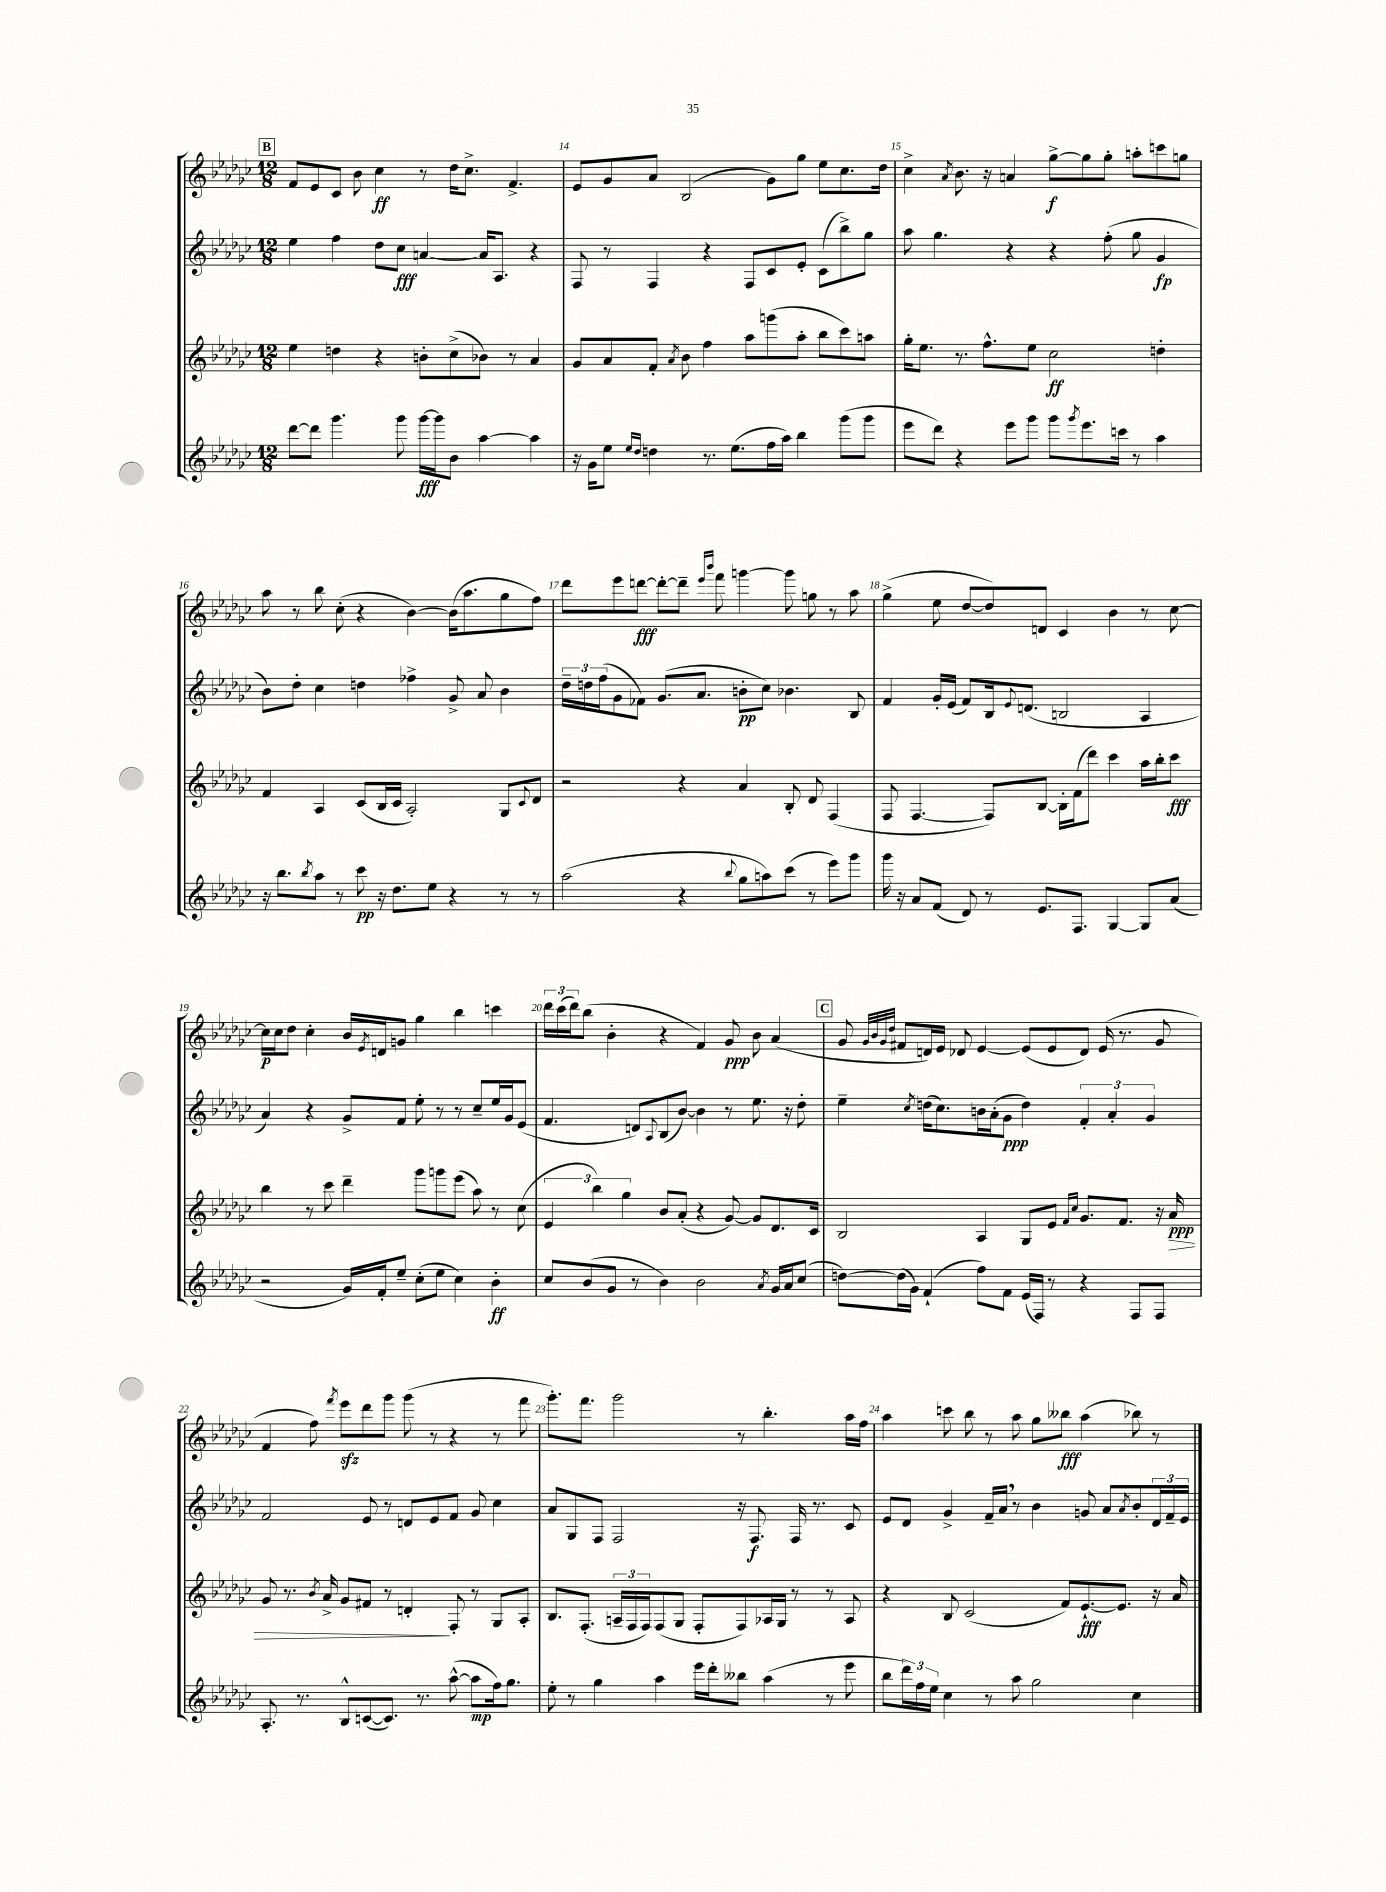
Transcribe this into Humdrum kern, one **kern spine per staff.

**kern	**kern	**kern	**kern
*staff4	*staff3	*staff2	*staff1
*clefG2	*clefG2	*clefG2	*clefG2
*k[b-e-a-d-g-c-]	*k[b-e-a-d-g-c-]	*k[b-e-a-d-g-c-]	*k[b-e-a-d-g-c-]
*M12/8	*M12/8	*M12/8	*M12/8
[8ddd-\L	4ee-\	4ee-\	8f/L
8ddd-\]J	.	.	8e-/
4.ggg-\	4dd\	4ff\	8c-/J
.	.	.	8b-\
.	4r	8dd-\L	4cc-\
8ggg-\	.	8cc-\J	.
[16ggg-\LL	8b'\L	[4a/	8r
16ggg-\]J	.	.	.
8b-\J	(8cc-^\	.	16dd-\LK
.	.	.	8.cc-^\J
[4aa-\	8b-\J)	16a/]LK	.
.	.	8.A-/J	.
.	8r	.	4.f^/
4aa-\]	4a-/	4r	.
=	=	=	=
16r	8g-/L	8F/	8e-/L
16g-\LK	.	.	.
8ee-\J	8a-/	8r	8g-/
16qqee-/LL	.	.	.
16qqdd-/JJ	.	.	.
4dd\	8f'/J	4F/	8a-/J
.	8qa-/	.	.
.	8b-\	.	(2B-/
8.r	4ff\	4r	.
(8.ee-\L	.	.	.
.	8aa-\L	8F/L	.
16ff\L	(8ggg\	8c-/	8g-\L)
16aa-\JJ)	.	.	.
4bb-\	8aa-'\J	8e-'/J	8gg-\J
.	8bb-\L	(8c-\L	8ee-\L
(8ggg-\L	8ccc-\)	8bb-^\)	8.cc-\
8ggg-\J	8aa\J	8gg-\J	.
.	.	.	16dd-\Jk
=	=	=	=
8eee-\L	16gg-'\LK	8aa-\	4cc-^\
.	8.ee-\J	.	.
8ddd-\J)	.	4.gg-\	.
.	.	.	8qa-/
4r	8.r	.	8.b-\
.	8.ff^^\L	.	16r
8eee-\L	.	4r	4a/
8ggg-\J	8ee-\J	.	.
8ggg-\L	2cc-\	4r	[8gg-^\L
8qggg-/	.	.	.
8.eee-\	.	.	8gg-\]
.	.	(8ff'\	8gg-'\J
16ccc\Jk	.	.	.
8r	.	8gg-\	8aa'\L
4aa-\	4dd'\	4g-/	8ccc\
.	.	.	8gg\J
=	=	=	=
16r	4f/	8b-\L)	8aa-\
8.bb-\L	.	.	.
.	.	8dd-'\J	8r
8qbb-/	.	.	.
8aa-\J	4A-/	4cc-\	8bb-\
8r	.	.	(8cc-'\
8ccc-\	(8c-/L	4dd\	4r
16r	16B-/L	.	.
8.dd-\L	16c-/JJ	.	.
.	2A-'/)	4ff-^\	[4b-\)
8ee-\J	.	.	.
4r	.	8g-^/	(16b-\]LK
.	.	.	8.aa-\
.	.	8a-/	.
8r	8G-/L	4b-\	8gg-\
.	8qqc-/	.	.
8r	8d-/J	.	8ff\J)
=	=	=	=
(2aa-\	2r	24dd-~\LL	8ddd-\L
.	.	24dd\	.
.	.	(24ff\J	.
.	.	8g-\	8eee-\
.	.	8f-\J)	[8ddd\J
.	.	(8.g-/L	8ddd'\_L
4r	4r	.	8ddd~\]J
.	.	8.a-/J	.
.	.	.	16qqeee-/LL
.	.	.	16qqbbb-/JJ
.	.	.	8fff\
8qqbb-/	.	.	.
8gg-\L	4a-/	8b'\L	[4ggg\
8aa\)	.	8cc-\J)	.
(8ccc-\J	8B-'/	4.b-\	8ggg\]
8r	8d-/	.	8gg\
8eee-\L)	(4F/	.	8r
8ggg-\J	.	8B-/	8aa-\
=	=	=	=
16ggg-\	8F/	4f/	(4gg-^\
16r	.	.	.
8a-/L	[4.F/	.	.
(8f/J	.	16g-'/LL	8ee-\
.	.	(16e-/JJ	.
8d-/)	.	8f/L)	[8dd-/L
8r	8F/]L)	16B-/k	8dd-/])
.	.	8qqe-/	.
.	.	(8.d/J	.
8.e-/L	[8B-/J	.	8d/J
.	16B-'\]LL	2B/	4c-/
8.F/J	(16f\J	.	.
.	8ddd-\J)	.	.
[4G-/	4ccc-\	.	4b-\
8G-/]L	16aa-\LL	4A-/	8r
.	16bb-'\J	.	.
(8a-/J	8ccc-\J	.	[8cc-\
=	=	=	=
2r	4bb-\	4a-/)	16cc-\]LL
.	.	.	16cc-\J
.	.	.	8dd-\J
.	8r	4r	4cc-'\
.	8ccc-\	.	.
16g-/LL)	4ddd-~\	8g-^/L	16b-/LL
.	.	.	8qe-/
16f'/J	.	.	16d/J
8ee-~/J	.	8f/J	8g/J
(8cc-'\L	8ggg-\L	8ee-'\	4gg-\
8ee-\J	8ggg\	8r	.
4cc-\)	(8eee-\J	8r	4bb-\
.	8aa-\)	8cc-~/L	.
4b-'\	8r	16ee-/L	4ccc\
.	.	16g-/J	.
.	(8cc-\	(8e-/J	.
=	=	=	=
8cc-/L	6e-/	4.f/	24ddd-\LL
.	.	.	(24ccc-\
.	.	.	24ddd-\J)
(8b-/	.	.	(8bb-\J
.	6bb-\)	.	.
8g-/J	.	.	4b-'\
.	6gg-\	.	.
8r	.	8d/L)	.
.	.	8qqA-/	.
4b-\)	8b-/L	(8B-/	4r
.	(8a-'/J	[8b-/J)	.
2b-\	4r	4b-\]	4f/)
.	[8g-/)	8r	8g-/
.	8g-/]L	8.ee-\	8b-\
8qa-/	.	.	.
16g-/LL	8.d-/	.	(4a-/
16a-/J	.	16r	.
(8cc-/J	.	8dd-'\	.
.	16c-/Jk	.	.
=	=	=	=
[8dd\L)	2B-/	4ee-~\	8g-/
.	.	.	32qqg-/LLL
.	.	.	32qqb-/
.	.	.	32qqg-/
.	.	.	32qqdd-/JJJ
(16dd\]L	.	.	8f#/L
16g-\JJ)	.	.	.
.	.	8qcc-/	.
(4f`/	.	(16dd\LK	16d/L)
.	.	8.cc-\)	16e-/JJ
.	.	.	8d-/
8ff\L)	4A-/	16b\L	[4e-/
.	.	(16a-'\J	.
8f\J	.	8g-\J	.
(16e-/LL	8G-/L	4dd\)	(8e-/]L
16F/JJ)	.	.	.
8r	8e-/J	.	8e-/
.	16qqf/LL	.	.
.	16qqcc-/JJ	.	.
4r	8.g-/L	6f'/	8d-/J)
.	.	.	(16e-/
.	.	6a-'/	.
.	8.f/J	.	8.r
8F/L	.	.	.
.	.	6g-/	.
8F/J	16r	.	8g-/
.	16a-/	.	.
=	=	=	=
8.A-'/	8g-/	2f/	4f/
.	8.r	.	.
8.r	.	.	.
.	.	.	8ff\)
.	8qb-/	.	.
.	16a-^/	.	.
.	.	.	8qfff/
8B-^^/L	8g-/L	.	8eee-\L
([8c/	8f#/J	8e-/	8ddd-\
8.c/]J)	8r	8r	8ggg-\J
.	4d'/	8d/L	(8ggg-\
8.r	.	.	.
.	.	8e-/	8r
([8aa-^^\	8F'/	8f/J	4r
8aa-\]L	8r	8g-/	.
16ff\k)	8G-/L	4cc-\	8r
8.gg-\J	.	.	.
.	8A-'/J	.	8fff\
=	=	=	=
8ee-'\	8.B-/L	8a-/L	8.ggg-'\L)
8r	.	8G-/	.
.	(8.F'/J	.	8.fff\J
4gg-\	.	8F/J	.
.	24A~/LL	2F/	2ggg-\
.	24F/	.	.
.	24F/J)	.	.
4aa-\	(8F/	.	.
.	8G-/J	.	.
16eee-\LL	8F'/L	.	.
16ddd-'\J	.	.	.
8bb--\J	8F/)	16r	8r
.	.	8.F/	.
(4aa-\	16A-/L	.	4.bb-'\
.	16G-/JJ	.	.
.	8r	16F/	.
.	.	8.r	.
8r	8r	.	.
8eee-\	8A-/	8c-/	16aa-\LL
.	.	.	16ff\JJ
=	=	=	=
8bb-\L	4r	8e-/L	4aa-\
24ddd-\L)	.	8d-/J	.
24ff\	.	.	.
24ee-\JJ	.	.	.
4cc-\	8B-/	4g-^/	8ccc\
.	(2c-/	.	8bb-\
8r	.	16f~/LL	8r
.	.	16a-/JJ	.
8aa-\	.	8r	8aa-\
2gg-\	.	4b-\	8gg-\L
.	8f/L)	.	8bb--\J
.	[8.e-`/	8g/	(4aa-\
.	.	8a-/L	.
.	8.e-/]J	.	.
.	.	8qa-/	.
4cc-\	.	8b-'/	8bb-\)
.	16r	24d-/L	8r
.	.	24f~/	.
.	16a-/	.	.
.	.	24e-/JJ	.
==	==	==	==
*-	*-	*-	*-
